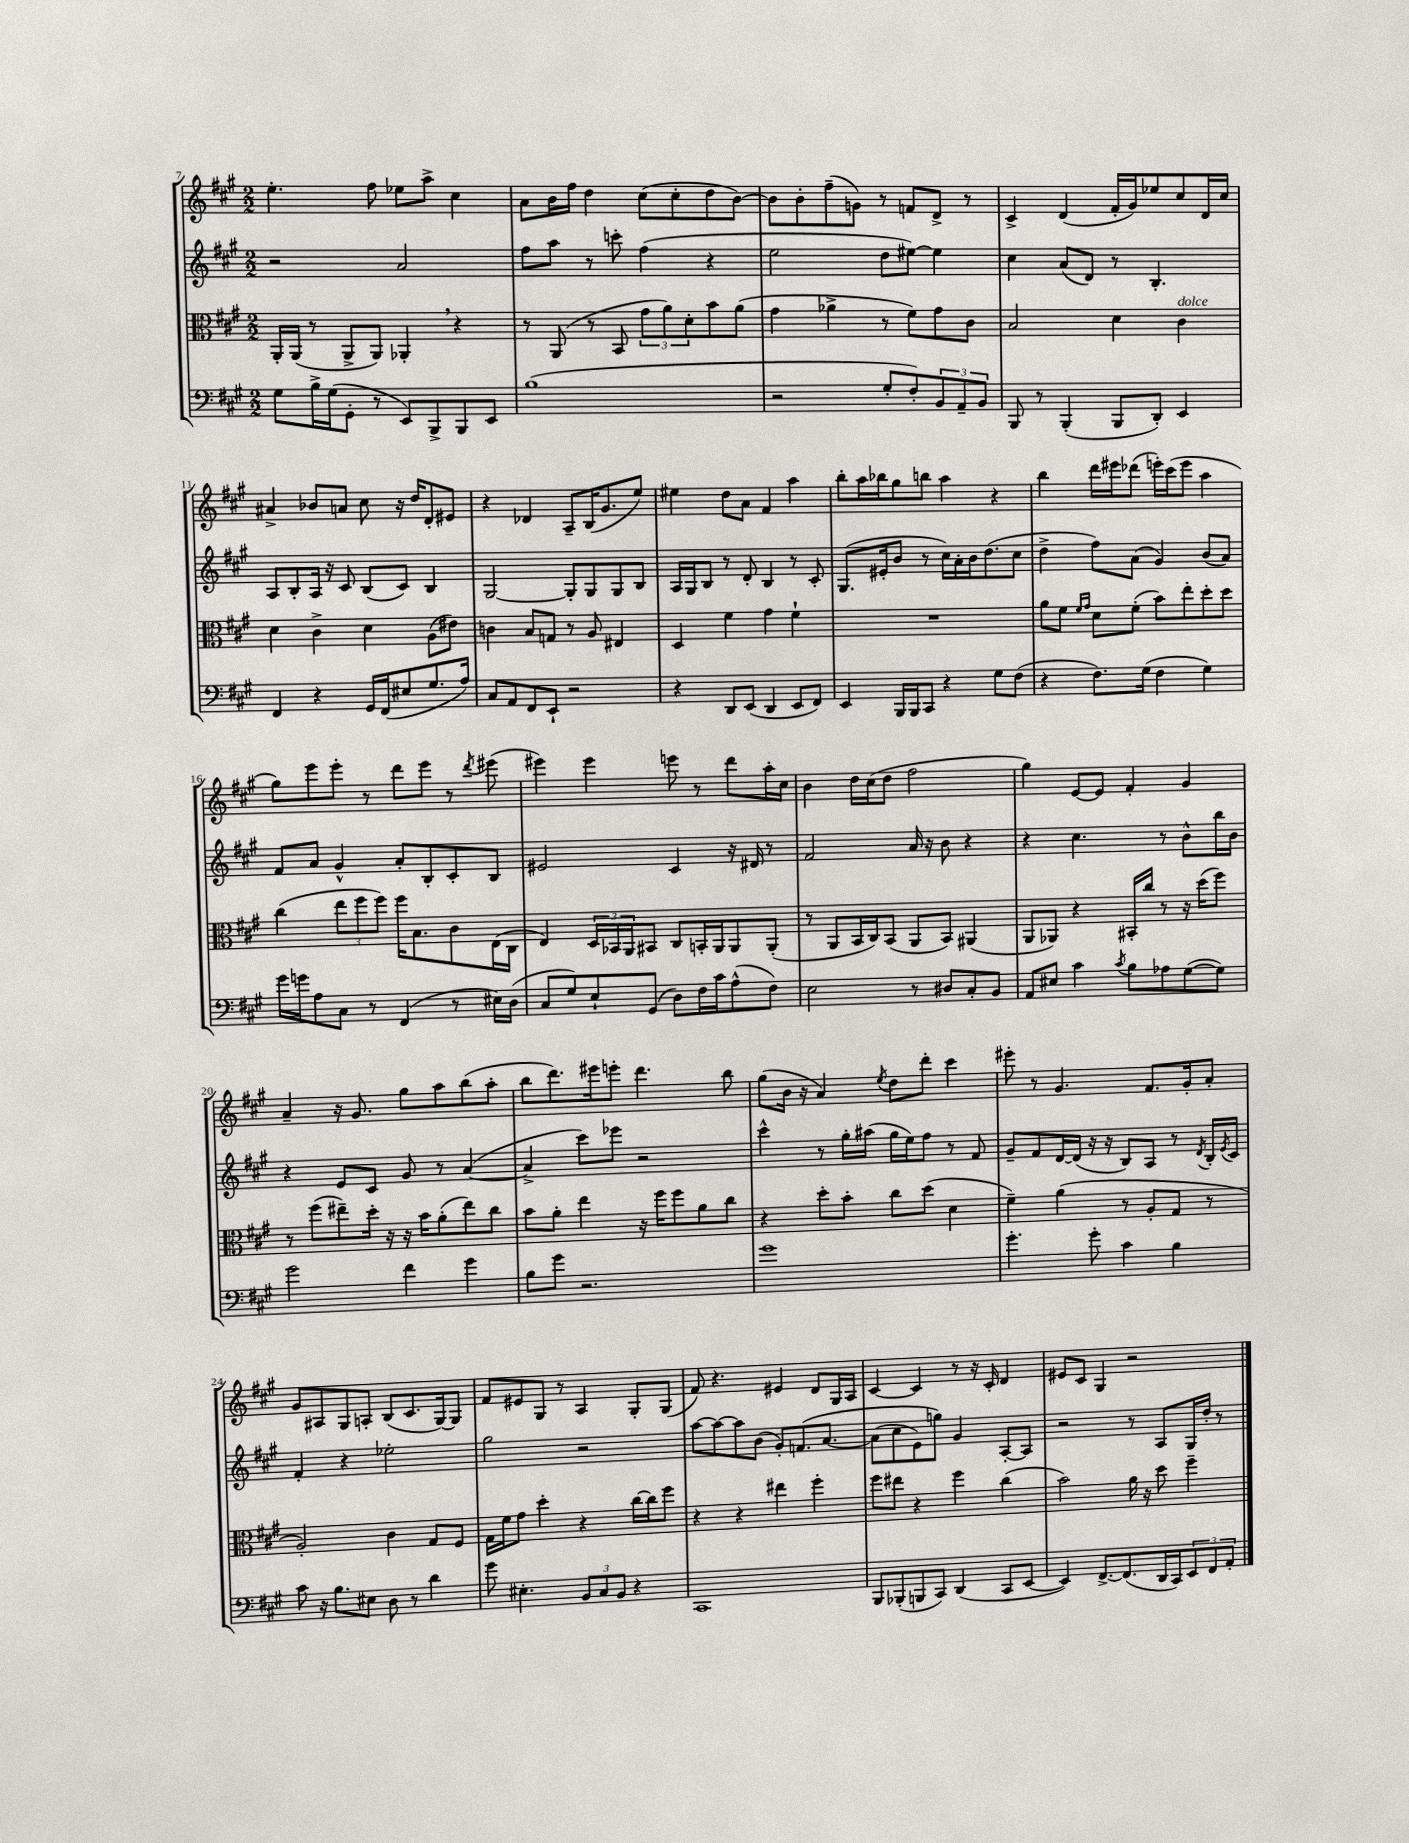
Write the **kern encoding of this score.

**kern	**kern	**kern	**kern
*staff4	*staff3	*staff2	*staff1
*clefF4	*clefC3	*clefG2	*clefG2
*k[f#c#g#]	*k[f#c#g#]	*k[f#c#g#]	*k[f#c#g#]
*M2/2	*M2/2	*M2/2	*M2/2
8G#	16AA'	2r	4.ee'
.	(16AA	.	.
16B^	8r	.	.
(16G#	.	.	.
8GG#'	8AA^	.	.
8r	8AA)	.	8ff#
8EE)	4AA-'	2a	8ee-
8BBB^	.	.	8aa^
8BBB	4r	.	4cc#
8EE	.	.	.
=	=	=	=
(1B	8r	8ff#	8a
.	(8AA	8aa	16b
.	.	.	16ff#
.	8r	8r	4dd
.	8BB	8ccc'	.
.	12g#	(4ff#	(8cc#
.	12a)	.	.
.	.	.	8cc#'
.	12d'	.	.
.	8b	4r	8dd
.	(8a	.	[8b)
=	=	=	=
2r	4g#	2ee	8b]
.	.	.	8b'
.	4a-^	.	(8ff#~
.	.	.	8g)
8G#'	8r	8dd	8r
8F#')	8f#)	[8ee#)	8f
12BB	8g#	4ee#]	8d^
12AA~	.	.	.
.	8c#	.	8r
12BB	.	.	.
=	=	=	=
8BBB	2B	4cc#	4c#^
8r	.	.	.
(4BBB'	.	(8a	(4d
.	.	8d)	.
8BBB	4d	8r	16f#'
.	.	.	16g#)
8DD')	.	4.B'	8ee-
4EE	4c#	.	8cc#
.	.	.	16d
.	.	.	16cc#
=	=	=	=
4FF#	4d	8A	4a#^
.	.	8B'	.
4r	4c#^	16A	8b-
.	.	16r	.
.	.	8c#	8a
16GG#	4d	(8B	8cc#
(16FF#	.	.	.
8E#	.	8c#)	16r
.	.	.	16dd
8.G#	(8A	4B	8d'
.	8e#)	.	8e#
16A)	.	.	.
=	=	=	=
8C#	4c	[2G#	4r
8AA	.	.	.
8FF#	8B	.	4d-
8EE`	8G	.	.
2r	8r	8G#']	8A~
.	8A	8G#	(16B
.	.	.	8.g#
.	4E#	8G#	.
.	.	8B	8ee)
=	=	=	=
4r	4D	16A	4ee#
.	.	16G#	.
.	.	8B	.
8DD	4f#	8r	8dd
(8EE	.	8d'	8a
4DD	4g#	4B	4f#
8EE	4f#`	8r	4aa
8FF#)	.	8c#'	.
=	=	=	=
4EE	1r	(8.G#	8bb'
.	.	.	16aa
.	.	16e#'	16bb-
16BBB	.	8b	8gg#
16BBB	.	.	.
8CC#	.	8r	8bb
4r	.	16cc#)	4aa
.	.	16a'	.
.	.	16b	.
.	.	(8.dd	.
8G#	.	.	4r
(8F#	.	8cc#	.
=	=	=	=
4r	8a	4dd^	4bb
.	8f#	.	.
.	16qqf#	.	.
.	16qqg#	.	.
8.F#)	8d	8ff#)	16ddd
.	.	.	16eee#
.	(8f#'	(8a	(8ddd-
(16G#	.	.	.
4F#	8b)	4g#)	16eee')
.	.	.	(16ccc#
.	8ee'	.	8eee
4G#)	8dd'	(8b	4aa
.	8dd	8a)	.
=	=	=	=
16g#	(4cc#	8f#	8gg#)
16g	.	.	.
8A	.	8a	8eee
8C#	12ee	4g#^^	8eee'
.	12ff#	.	.
8r	.	.	8r
.	12ff#)	.	.
(4FF#	16ff#	8a'	8ddd
.	8.B	.	.
.	.	8B'	8eee
8r	8c#	8c#'	8r
.	.	.	8qddd
16E#)	(16E	8B	(8eee#
(16D	16C#	.	.
=	=	=	=
8C#	4E)	2e#	4eee#)
8G#)	.	.	.
8E`	24D	.	4eee#
.	24BB-	.	.
.	24AA	.	.
(8GG#	8BB#	.	.
8D)	8C#	4c#	8eee
16F#	16BB'	.	8r
16c#	16AA	.	.
(8A^^	8AA	16r	8ddd
.	.	16d#	.
8F#)	(8AA'	8r	16aa'
.	.	.	16cc#
=	=	=	=
2E	8r	2f#	4b
.	8AA	.	.
.	16BB	.	16dd
.	16C#)	.	(16cc#
.	(8BB	.	8dd
8r	8AA	16a	2ff#
.	.	16r	.
8D#	8BB)	8b	.
8C#'	(4AA#	4r	.
8BB	.	.	.
=	=	=	=
8AA	8AA	4r	4gg#)
8E#	8AA-)	.	.
4c#	4r	4.cc#	[8e
.	.	.	8e]
8qc#	.	.	.
8B	16BB#'	.	4f#'
.	16cc#	.	.
8A-	8r	8r	.
([8G#	16r	8b^^	4g#
.	(16dd	.	.
8G#])	8ff#)	16bb	.
.	.	16b	.
=	=	=	=
2g#	8r	4r	4a~
.	(8ff#	.	.
.	8ee#~)	8e	16r
.	.	.	8.g#
.	16dd'	8c#	.
.	16r	.	.
4f#	16r	8g#	8gg#
.	16b	.	.
.	(8a'	8r	8aa
4g#	8ee#)	([4a	(8bb
.	8cc#	.	8aa'
=	=	=	=
8B	8b	4a^]	8bb
8g#	8a'	.	8.ddd)
2.r	4ee	8ccc#)	.
.	.	.	16eee#
.	.	8eee-	8eee'
.	16r	2r	4.ddd
.	16ff#	.	.
.	8ff#	.	.
.	8a	.	.
.	8cc#	.	8bb
=	=	=	=
1g#	4r	4ccc#^^	(8gg#
.	.	.	16b
.	.	.	16r
.	8dd'	8r	4a)
.	8b'	16gg#'	.
.	.	(16aa#	.
.	.	.	8qee
.	8cc#	16gg#	8dd
.	.	16ee)	.
.	(8dd	8ff#	8ddd'
.	4d	8r	4ccc#
.	.	8f#	.
=	=	=	=
4.g#'	4f#~)	8g#~	8eee#'
.	.	8f#	8r
.	(4a	[16d	4.g#
.	.	(16d]	.
8g#'	.	16r	.
.	.	16r	.
4c#	8r	8B)	.
.	8A'	8A	8.f#
4B	8G#	8r	.
.	.	.	16g#'
.	.	8qd	.
.	8r	16B'	8a'
.	.	8qe	.
.	.	16c#	.
=	=	=	=
8c#	2A')	4f#'	8g#
16r	.	.	8A#
8.B	.	.	.
.	.	4r	8G#
8E#	.	.	8A'
8D	4c#	2ee-'	(8B
8r	.	.	8.c#
4d	8G#	.	.
.	.	.	[16G#)
.	8F#	.	8G#]
=	=	=	=
8g#	16G#	2gg#	8f#
.	16f#	.	.
4.E#'	8g#	.	8e#
.	4dd'	.	8G#
.	.	.	8r
12BB	4r	2r	4A
12C#	.	.	.
12BB	.	.	.
4r	[16cc#	.	8G#'
.	16cc#]	.	.
.	8ff#	.	(8G#
=	=	=	=
1CC#	4r	[8aa	8f#)
.	.	8aa_	4.r
.	4r	8aa]	.
.	.	(8b	.
.	4ee#	8g#')	4e#
.	.	&(8.f	.
.	4ff#'	.	8d
.	.	[8.a	.
.	.	.	16G#
.	.	.	16A
=	=	=	=
8BBB	8ff#	(8a]	[4c#
(8BBB-'	8ee#	8cc#	.
8BBB	4r	8e)	4c#]
8CC#)	.	8gg&)	.
(4DD	4ff#	4g#	8r
.	.	.	16r
.	.	.	16c#'
8CC#	(4cc#	[8A'	4d
[8EE	.	8A]	.
=	=	=	=
4EE])	2b)	2r	8e#
.	.	.	8c#
[8.FF#^	.	.	4G#
(8.FF#]	.	.	.
.	16a	8r	2r
.	16r	.	.
16DD	8dd	8A	.
16CC#)	.	.	.
12EE	4ff#~	16G#	.
.	.	16dd'	.
12FF#	.	.	.
.	.	8r	.
12AA'	.	.	.
==	==	==	==
*-	*-	*-	*-
